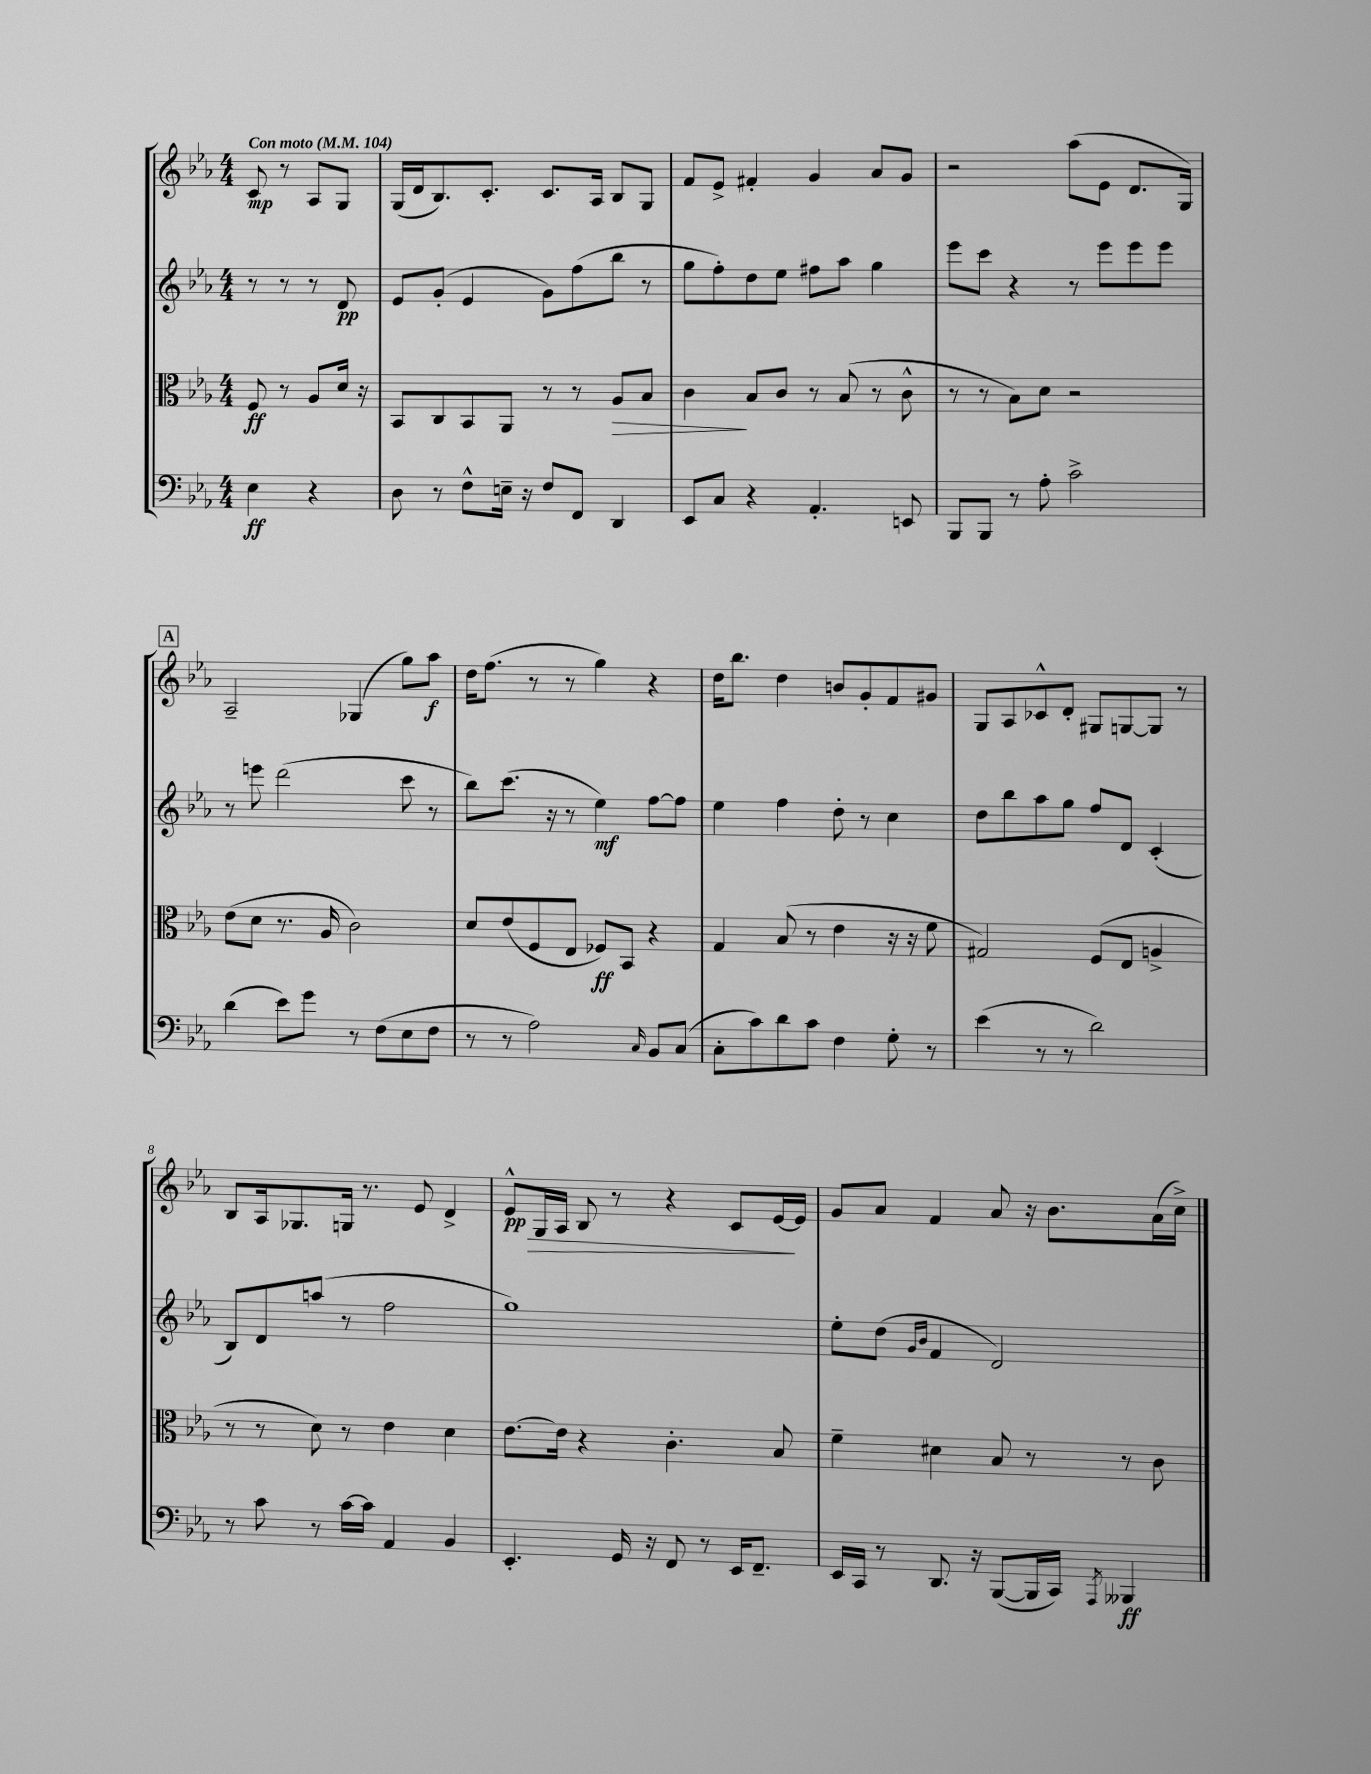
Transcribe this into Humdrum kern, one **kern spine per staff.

**kern	**kern	**kern	**kern
*staff4	*staff3	*staff2	*staff1
*clefF4	*clefC3	*clefG2	*clefG2
*k[b-e-a-]	*k[b-e-a-]	*k[b-e-a-]	*k[b-e-a-]
*M4/4	*M4/4	*M4/4	*M4/4
*MM104	*MM104	*MM104	*MM104
4E-\	8F/	8r	8c/
.	8r	8r	8r
4r	8A-/L	8r	8A-/L
.	16d/Jk	8d/	8G/J
.	16r	.	.
=	=	=	=
8D\	8BB-/L	8e-/L	(16G/LL
.	.	.	16d/J
8r	8C/	(8g'/J	8.B-/)
8F^^\L	8BB-/	4e-/	.
.	.	.	8.c'/J
16E~\Jk	8AA-/J	.	.
16r	.	.	.
8F/L	8r	8g\L)	8.c/L
8FF/J	8r	(8ff\	.
.	.	.	16A-/Jk
4DD/	8A-/L	8bb-\J	8B-/L
.	8B-/J	8r	8G/J
=	=	=	=
8EE-/L	4c\	8gg\L	8f/L
8C/J	.	8ff'\)	8e-^/J
4r	8B-/L	8dd\	4f#'/
.	8c/J	8ee-\J	.
4.AA-'/	8r	8ff#\L	4g/
.	(8B-/	8aa-\J	.
.	8r	4gg\	8a-/L
8EE/	8c^^\	.	8g/J
=	=	=	=
8BBB-/L	8r	8eee-\L	2r
8BBB-/J	8r	8ccc\J	.
8r	8B-\L)	4r	.
8A-'\	8d\J	.	.
2c^\	2r	8r	(8aa-\L
.	.	8eee-\L	8e-\J
.	.	8eee-\	8.d/L
.	.	8eee-\J	.
.	.	.	16G/Jk)
=	=	=	=
(4d\	(8e-\L	8r	2A-~/
.	8d\J	8eee\	.
8e-\L)	8.r	(2ddd\	.
8g\J	.	.	.
.	16A-/	.	.
8r	2c\)	.	(4G-/
(8F\L	.	.	.
8E-\	.	8ccc\	8gg\L)
8F\J	.	8r	8aa-\J
=	=	=	=
8r	8d/L	8bb-\L)	16dd\LK
.	.	.	(8.ff\J
8r	(8e-/	(8.ccc\J	.
2A-\)	8F/	.	8r
.	.	16r	.
.	8E-/J	8r	8r
.	8F-/L)	4ee-\)	4gg\)
.	8BB-/J	.	.
16qqC/	.	.	.
8BB-/L	4r	[8ff\L	4r
(8C/J	.	8ff\]J	.
=	=	=	=
8C'\L	4G/	4ee-\	16dd\LK
.	.	.	8.bb-\J
8c\)	.	.	.
8d\	(8B-/	4ff\	4dd\
8c\J	8r	.	.
4F\	4e-\	8dd'\	8b/L
.	.	8r	8g'/
8G'\	16r	4cc\	8f/
.	16r	.	.
8r	8f\	.	8g#/J
=	=	=	=
(4e-\	2G#/)	8dd\L	8G/L
.	.	8bb-\	8A-/
8r	.	8aa-\	8c-^^/
8r	.	8gg\J	8d'/J
2d\)	(8F/L	8ff/L	8G#/L
.	8E-/J	8d/J	[8G/
.	4A^/	(4c'/	8G/]J
.	.	.	8r
=	=	=	=
8r	8r	8B-/L)	8B-/L
8c\	8r	8d/	16A-/k
.	.	.	8.G-/
8r	8d\)	(8aa/J	.
[16c\LL	8r	8r	16G/Jk
16c\]JJ	.	.	8.r
4AA-/	4e-\	2ff\	.
.	.	.	8e-/
4BB-/	4d\	.	4d^/
=	=	=	=
4.EE-'/	[8.e-\L	1gg)	8e-^^/L
.	.	.	16G/L
.	16e-\]Jk	.	16A-/JJ
.	4r	.	8B-/
16GG/	.	.	8r
16r	.	.	.
8FF/	4.c'\	.	4r
8r	.	.	.
16EE-/LK	.	.	8c/L
8.FF~/J	.	.	.
.	8B-/	.	[16e-/L
.	.	.	16e-/]JJ
=	=	=	=
16EE-/LL	4f~\	8ee-'\L	8g/L
16CC/JJ	.	.	.
8r	.	(8dd\J	8a-/J
.	.	16qqg/LL	.
.	.	16qqb-/JJ	.
8.DD/	4d#\	4f/	4f/
16r	.	.	.
([8BBB-/L	8B-/	2d/)	8a-/
16BBB-/]L	8r	.	16r
16CC/JJ)	.	.	8.b-\L
8qAAA-/	.	.	.
4BBB--/	8r	.	.
.	8c\	.	(16a-\L
.	.	.	16cc^\JJ)
==	==	==	==
*-	*-	*-	*-
